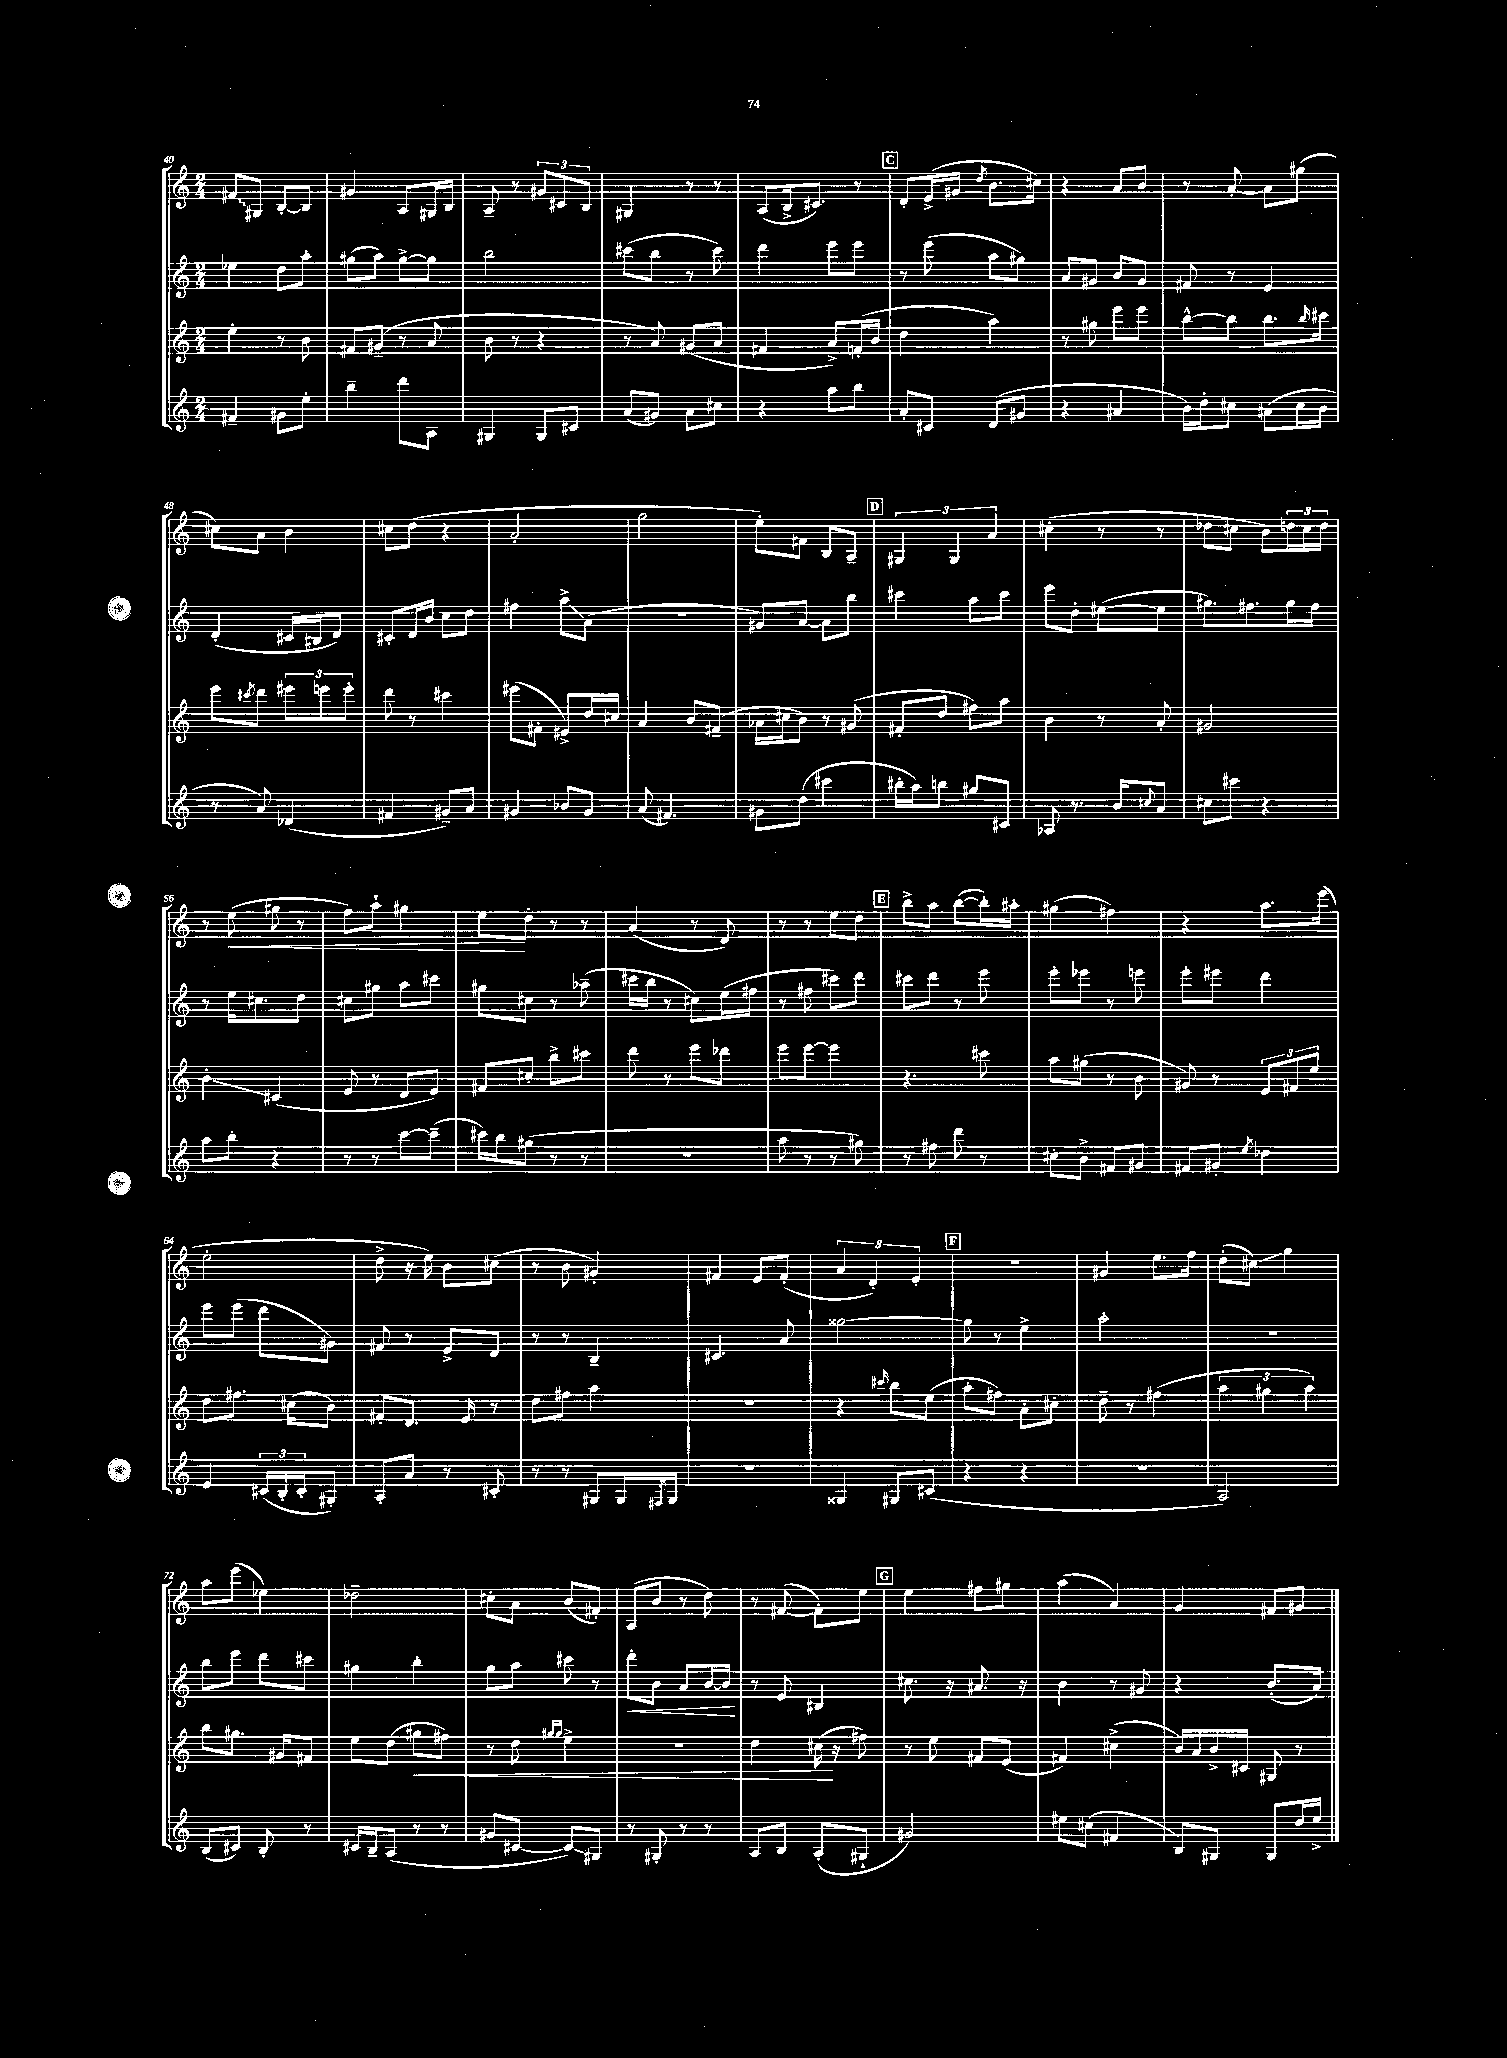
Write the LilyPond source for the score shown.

<<
\new StaffGroup <<
\new Staff = "s0" {
    \clef treble \key c \major \numericTimeSignature \time 2/4
    \once \override Glissando.style = #'zigzag fis'8\glissando gis8 b8~-. b8 |
    gis'4 a8 gis16 b16 |
    a8-- r8 \tuplet 3/2 { gis'8 cis'8 b8 } |
    gis4 r8 r8 |
    a8( b16-> cis'8.) r8 |
    \mark \markup { \box "C" } d'8-. e'16->( gis'16 \acciaccatura { d''8 } b'8. cis''16) |
    r4 a'8 b'8 |
    r8 a'8~-. a'8 gis''8( |
    cis''8) a'8 b'4 |
    cis''8 d''8( r4 |
    a'2-. |
    g''2 |
    e''8-.) fis'8 b8 a8-- |
    \mark \markup { \box "D" } \tuplet 3/2 { gis4 gis4 a'4 } |
    cis''4-.( r8 r8 |
    des''8 cis''8 b'8) \tuplet 3/2 { d''16 cis''16 d''16 } |
    r8 e''8\<( gis''8 r8 |
    f''8) a''8-! gis''4 |
    e''8\! d''8-. r8 r8 |
    a'4( r8 d'8) |
    r8 r8 e''8 d''8 |
    \mark \markup { \box "E" } b''8-> a''8 b''8~( b''16-.) ais''16-. |
    gis''4( fis''4) |
    r4 a''8. e'''16( |
    e''2-. |
    d''8-> r16 e''16) b'8 cis''8( |
    r8 b'8 gis'4-.) |
    fis'4 e'8 fis'8-.( |
    \tuplet 3/2 { a'4 d'4-.) e'4-. } |
    \mark \markup { \box "F" } R2 |
    gis'4 e''8. f''16 |
    d''8-.( cis''8\glissando) g''4 |
    a''8 e'''8( ees''4) |
    des''2-- |
    cis''8-. a'8 b'8( fis'8-.) |
    a8( b'8 r8 d''8) |
    r8 fis'8~( fis'8-.) e''8 |
    \mark \markup { \box "G" } e''4 fis''8 gis''8 |
    a''4( a'4) |
    g'4 fis'8 gis'8 \bar "|." |
}
\new Staff = "s1" {
    \clef treble \key c \major \numericTimeSignature \time 2/4
    ees''4 d''8 a''8-. |
    gis''8( a''8) gis''8~-> gis''8 |
    b''2 |
    cis'''8( b''8 r8 cis'''8) |
    d'''4 e'''8 e'''8 |
    \mark \markup { \box "C" } r8 e'''8( a''8 gis''8) |
    a'8 gis'8 b'8 gis'8 |
    fis'8 r8 e'4 |
    d'4-.( cis'16 bis16 d'8) |
    cis'8-. d'16 b'16 c''8 d''8 |
    fis''4 a''8->\glissando a'8( |
    R2 |
    gis'8) a'8~ a'8 b''8 |
    \mark \markup { \box "D" } cis'''4 a''8 cis'''8 |
    e'''8 d''8-. eis''8~( eis''8 |
    gis''8.) fis''8. gis''16 fis''16 |
    r8 e''16 cis''8. d''8 |
    cis''8 gis''8 a''8 cis'''8 |
    gis''8 cis''8 r8 aes''8--( |
    cis'''16 b''16 r8 cis''8) e''16( fis''16 |
    r8 fis''8 cis'''8) d'''8 |
    \mark \markup { \box "E" } cis'''8 d'''8 r8 e'''8 |
    e'''8-. ees'''8 r8 e'''8 |
    e'''8-. eis'''8 d'''4 |
    e'''8 e'''8( d'''8 gis'8) |
    fis'8 r8 e'8-> d'8 |
    r8 r8 b4-- |
    cis'4. a'8 |
    gisis''2~ |
    \mark \markup { \box "F" } gisis''8 r8 e''4-> |
    a''2-. |
    R2 |
    b''8 e'''8 d'''8 cis'''8 |
    gis''4 b''4-. |
    g''8 a''8 cis'''8 r8 |
    d'''8-.\< b'8 a'8 b'16~ b'16\! |
    r8 e'8 bis4 |
    \mark \markup { \box "G" } cis''8. r16 ais'8. r16 |
    b'4 r8 gis'8 |
    r4 b'8.-.( a'16) \bar "|." |
}
\new Staff = "s2" {
    \clef treble \key c \major \numericTimeSignature \time 2/4
    e''4-. r8 b'8 |
    fis'8 gis'8--( r8 a'8 |
    b'8 r8 r4 |
    r8 a'8) gis'8( a'8 |
    fis'4 a'8->) f'16-.( b'16 |
    \mark \markup { \box "C" } d''4 a''4) |
    r8 gis''8 e'''8 e'''8 |
    b''8~-^ b''8 b''8. \grace { b''16 } cis'''16 |
    e'''8 \acciaccatura { cis'''8 } d'''8 \tuplet 3/2 { eis'''8 e'''8 e'''8-. } |
    d'''8 r8 cis'''4 |
    eis'''8( fis'8-. eis'8->) d''16 cis''16 |
    a'4 b'8 fis'8--( |
    aes'16 cis''16 b'8) r8 gis'8( |
    \mark \markup { \box "D" } fis'8-. d''8 fis''8) a''8 |
    b'4 r8 a'8-. |
    gis'2 |
    b'4-.\glissando cis'4( |
    e'8 r8 d'8 e'8) |
    fis'8 cis''8-. b''8-> cis'''8 |
    d'''8 r8 e'''8 des'''8 |
    e'''8 e'''8~ e'''4 |
    \mark \markup { \box "E" } r4. cis'''8 |
    a''8 gis''8( r8 b'8 |
    gis'8) r8 \tuplet 3/2 { e'8 fis'8 e''8 } |
    d''8 fis''8. cis''16( b'8) |
    fis'8-. d'8. e'16 r8 |
    d''8 fis''8 a''4 |
    r2 |
    r4 \grace { cis'''16 } b''8 e''8( |
    \mark \markup { \box "F" } a''8-. fis''8) a'8-. cis''8-. |
    d''8-- r8 fis''4( |
    \tuplet 3/2 { a''4 gis''4 a''4) } |
    b''8 gis''8. gis'16 fis'8 |
    e''8 d''8( gis''8\< fis''8) |
    r8 d''8 \grace { gis''16 gis''16 } e''4-> |
    r2 |
    d''4 cis''16\!( r16 fis''8) |
    \mark \markup { \box "G" } r8 e''8 fis'8 e'8( |
    fis'4) cis''4->( |
    b'16) a'16 b'16-> cis'16 gis8 r8 \bar "|." |
}
\new Staff = "s3" {
    \clef treble \key c \major \numericTimeSignature \time 2/4
    fis'4-- gis'8 e''8-. |
    b''4-- d'''8 a8 |
    gis4 gis8 cis'8 |
    a'8( gis'8) a'8 cis''8 |
    r4 a''8 b''8 |
    \mark \markup { \box "C" } a'8-. cis'8 d'8( gis'8 |
    r4 ais'4 |
    b'16) d''16-. cis''8 ais'8( cis''16 b'16 |
    r8 a'8) des'4( |
    fis'4 gis'8--) a'8 |
    gis'4 bes'8 gis'8 |
    a'8( fis'4.) |
    gis'8 d''8( cis'''4 |
    \mark \markup { \box "D" } bis''16-. a''16) b''8 gis''8 cis'8 |
    aes8 r8. b'16 \appoggiatura { cis''8 } a'8 |
    cis''8 cis'''8 r4 |
    a''8 b''8-. r4 |
    r8 r8 c'''8~ c'''8--( |
    cis'''16) b''16 gis''8( r8 r8 |
    R2 |
    a''8 r8 r8 gis''8) |
    \mark \markup { \box "E" } r8 fis''8 d'''8 r8 |
    cis''8-. b'8-> fis'8 gis'8 |
    fis'8 gis'8-. \acciaccatura { e''8 } des''4 |
    e'4 \tuplet 3/2 { cis'16( b16-. cis'16-. } gis8-.) |
    a8-. a'8 r8 cis'8-. |
    r8 r8 gis8 gis16 \acciaccatura { fis8 } gis16 |
    R2 |
    gisis4 gis8 cis'8( |
    \mark \markup { \box "F" } r4 r4 |
    R2 |
    a2) |
    b8( cis'8) b8-. r8 |
    cis'16 b16-- a8( r8 r8 |
    gis'8 cis'8~ cis'8\glissando) gis8 |
    r8 gis8-. r8 r8 |
    a8 b8 a8-.( gis8-! |
    \mark \markup { \box "G" } gis'2) |
    eis''8 cis''8( fis'4 |
    b8) gis8 gis8 d''16 e''16-> \bar "|." |
}
>>
>>
\layout { \context { \Score currentBarNumber = #40 } }
